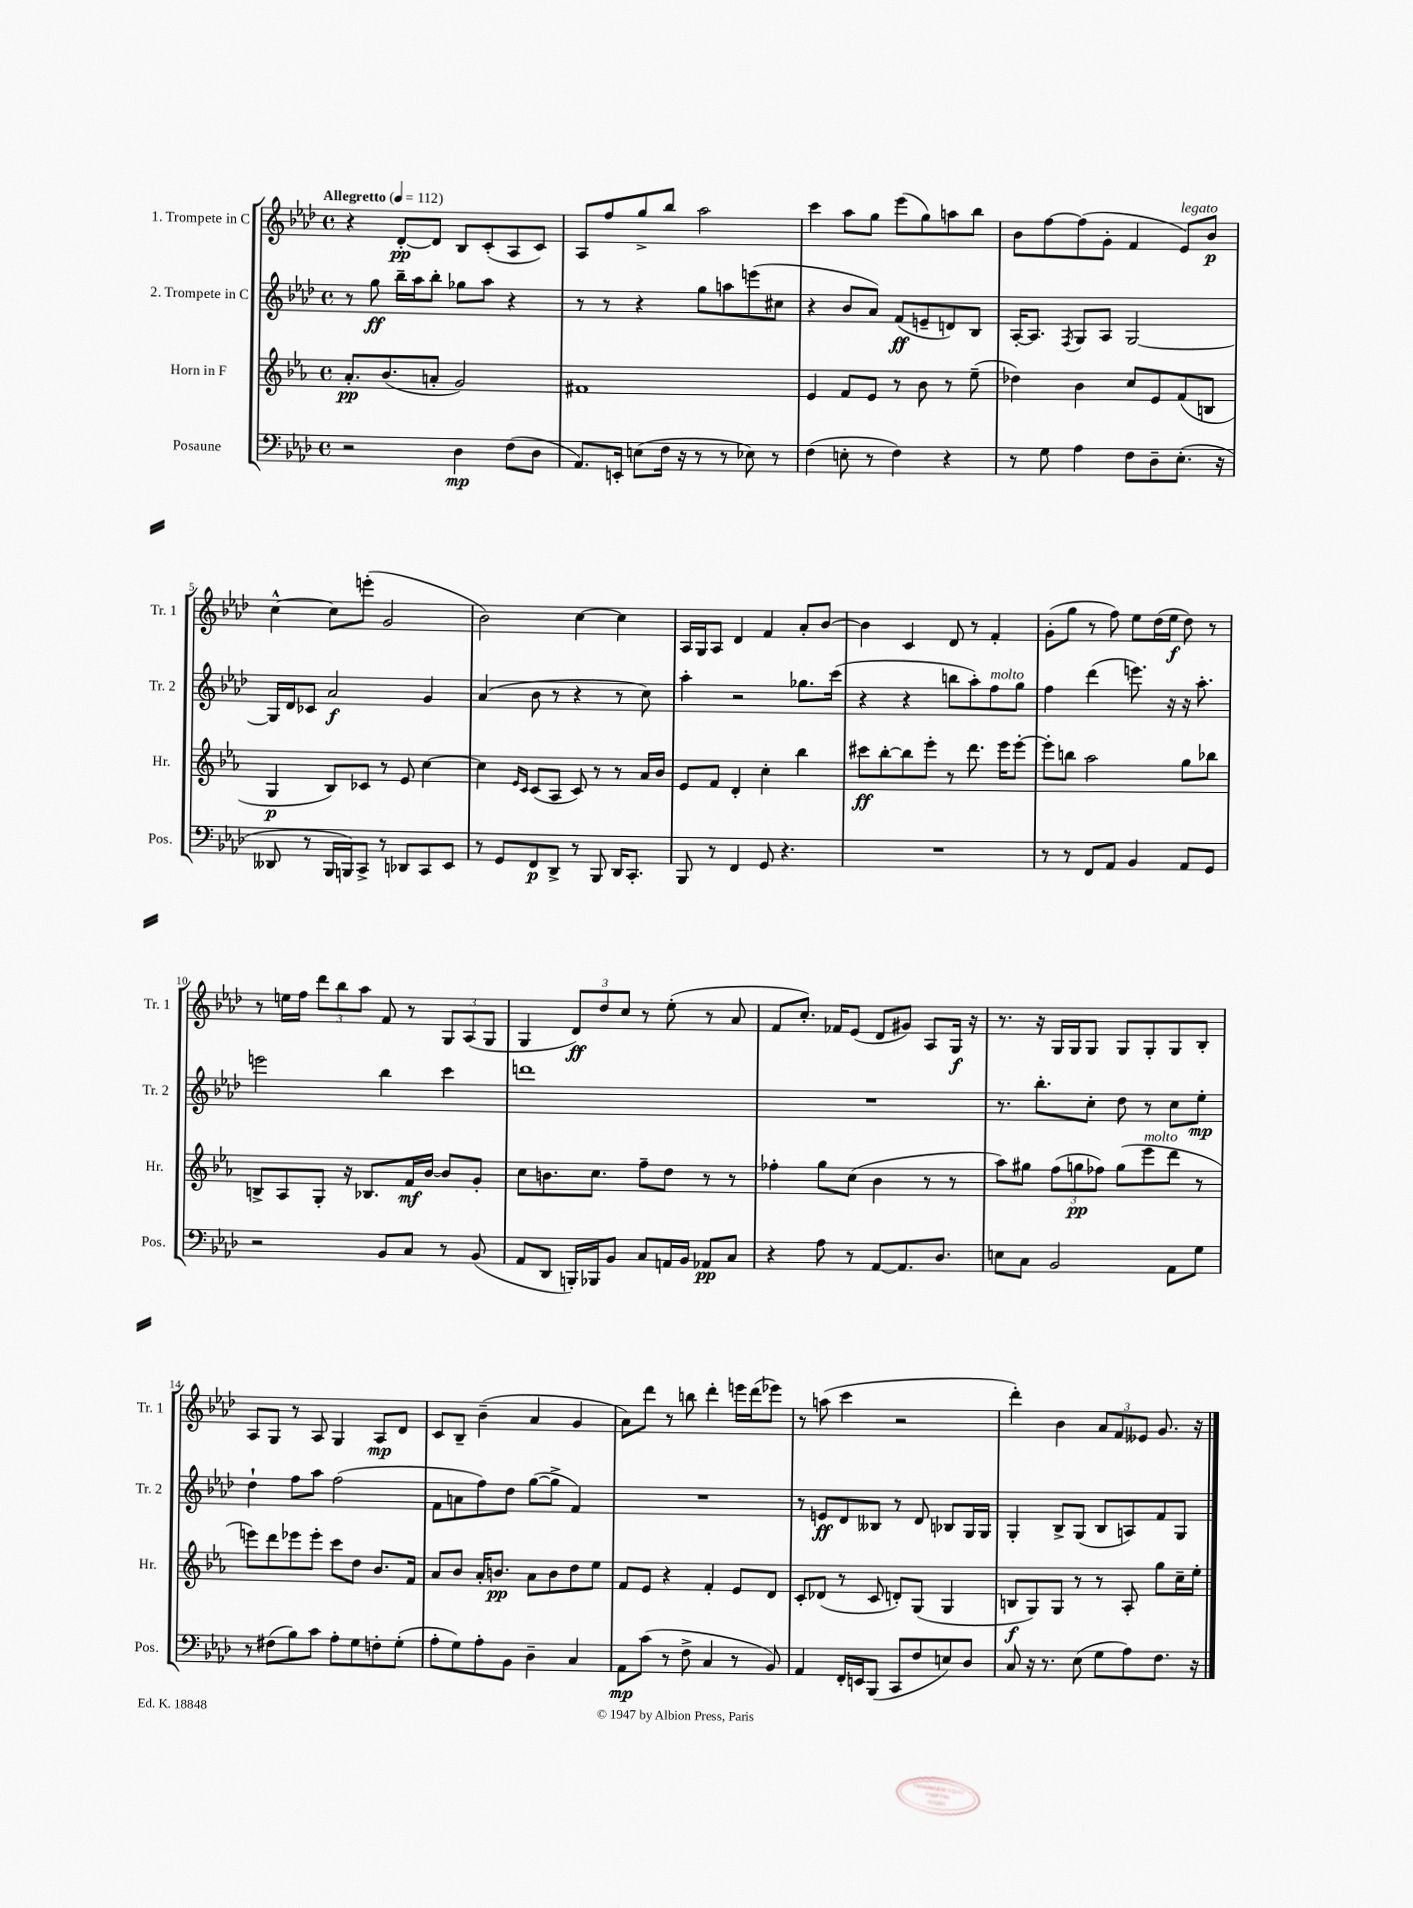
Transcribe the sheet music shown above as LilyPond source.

<<
\new StaffGroup <<
\new Staff = "s0" \with { instrumentName = "1. Trompete in C" shortInstrumentName = "Tr. 1" } {
    \clef treble \key aes \major \defaultTimeSignature \time 4/4 \tempo "Allegretto" 4 = 112
    r4 des'8~-.\pp des'8 bes8 c'8-.( aes8 c'8) |
    aes8 f''8 g''8-> bes''8 aes''2 |
    c'''4 aes''8 g''8 ees'''8( g''8) a''8 bes''8 |
    bes'8 f''8~ f''8( g'8-. f'4 ees'8^\markup { \italic "legato" }) bes'8\p |
    c''4~-^ c''8 e'''8-.( g'2 |
    bes'2) c''4~ c''4 |
    aes16 g16 aes8 des'4 f'4 aes'8-. bes'8~ |
    bes'4 c'4 des'8 r8 f'4-. |
    g'8-.( g''8 r8 f''8) ees''8 des''16( ees''16\f des''8) r8 |
    r8 e''16 f''16 \tuplet 3/2 { des'''8 bes''8 aes''8 } f'8 r8 \tuplet 3/2 { g8 aes8( g8 } |
    g4 \tuplet 3/2 { des'8\ff) des''8 c''8 } r8 ees''8-.( r8 aes'8 |
    f'8 c''8.-.) fes'16 ees'8( des'8 gis'8) aes8 g16\f r16 |
    r8. r16 g16 g16 g8 g8 g8-. g8 bes8-. |
    aes8 g8 r8 aes8 g4 aes8\mp des'8 |
    c'8 bes8-- bes'4--( aes'4 g'4 |
    aes'8) des'''8 r8 b''8 des'''4-. e'''16 des'''16( ees'''8) |
    r8 a''8( c'''4 r2 |
    des'''4-.) bes'4 \tuplet 3/2 { aes'8 f'8 eeses'8 } g'8. r16 \bar "|." |
}
\new Staff = "s1" \with { instrumentName = "2. Trompete in C" shortInstrumentName = "Tr. 2" } {
    \clef treble \key aes \major \defaultTimeSignature \time 4/4
    r8 g''8\ff bes''16-- aes''16 bes''8-. ges''8 aes''8 r4 |
    r8 r8 r4 g''8 a''8 e'''8( cis''8 |
    r4 bes'8 aes'8) f'8\ff( e'8-- d'8) bes8 |
    aes16~-. aes8. \acciaccatura { f8 } g8 aes8 g2~ |
    g16 des'16 ces'8 aes'2\f g'4 |
    aes'4( bes'8 r8 r4 r8 c''8) |
    aes''4-. r2 ges''8. c'''16( |
    r4 r4 b''8 aes''8-.) f''8^\markup { \italic "molto" } g''8 |
    f''4 des'''4( e'''8.) r16 r16 aes''8.-. |
    e'''2 bes''4 c'''4 |
    d'''1 |
    R1 |
    r8. bes''8.-. c''8-. des''8 r8 c''8 ees''8-.\mp |
    des''4-! f''8 aes''8 f''2( |
    f'8 a'8 f''8) des''8 g''8~( g''8-> f'4) |
    R1 |
    r8 e'8\ff des'8 beses8 r8 des'8 bes8 g16 g16 |
    g4-. bes8-> g8( bes8 a8) f'8 g8 \bar "|." |
}
\new Staff = "s2" \with { instrumentName = "Horn in F" shortInstrumentName = "Hr." } {
    \clef treble \key ees \major \defaultTimeSignature \time 4/4
    aes'8.-.\pp bes'8.( a'8-. g'2) |
    fis'1 |
    ees'4 f'8 ees'8 r8 bes'8 r8 ees''8--( |
    des''4) bes'4 c''8 ees'8 f'8( b8 |
    g4\p bes8) ces'8 r8 ees'8 c''4~ |
    c''4 \grace { ees'16 c'16 } c'8( aes8 c'8) r8 r8 aes'16 bes'16 |
    ees'8 f'8 d'4-. c''4-. bes''4 |
    cis'''8\ff bes''8~-. bes''8 ees'''8-. r8 d'''8. ees'''16 ees'''8~-. |
    ees'''8-. b''8 aes''2 g''8 bes''8 |
    b8-> aes8 g8-. r16 bes8. f'16\mf bes'16~ bes'8 g'8-. |
    c''8 b'8. c''8. f''8-- d''8 r8 r8 |
    fes''4-. g''8 c''8( bes'4 r8 r8 |
    aes''8) gis''8 \tuplet 3/2 { f''8( g''8\pp fes''8) } g''8( ees'''8^\markup { \italic "molto" } d'''8 r8 |
    e'''8) d'''8 ees'''8 ees'''8-. c'''8 d''8 bes'8. f'16 |
    aes'8 bes'8 aes'16-. b'8.\pp aes'8 b'8 d''8 ees''8 |
    f'8 ees'8 r4 f'4-. ees'8 d'8 |
    c'8-. des'8( r8 c'8 d'8-.) g8( g4 |
    b8\f g8) g8 r8 r8 aes8-. g''8 c''16-- ees''16-. \bar "|." |
}
\new Staff = "s3" \with { instrumentName = "Posaune" shortInstrumentName = "Pos." } {
    \clef bass \key aes \major \defaultTimeSignature \time 4/4
    r2 des4\mp f8( des8 |
    aes,8.) e,16-. e8( f16 r16 r8 r8 ees8) r8 |
    f4( e8-. r8 f4) r4 |
    r8 g8 aes4 f8 des8-- ees8.-.( r16 |
    deses,8 r8 bes,,16 b,,16) c,8-> r8 des,8 c,8 ees,8 |
    r8 g,8 f,8\p des,8-> r8 bes,,8 des,16 c,8.-. |
    bes,,8 r8 f,4 g,8 r4. |
    R1 |
    r8 r8 f,8 aes,8 bes,4 aes,8 g,8 |
    r2 bes,8 c8 r8 bes,8( |
    aes,8 des,8 b,,16-.) bes,,16 bes,8 c8 a,16 bes,16 aes,8\pp c8 |
    r4 aes8 r8 aes,8~ aes,8. des8. |
    e8 c8 bes,2 aes,8 g8 |
    r8 fis8( bes8) c'8 aes8-. g8 f8-. g8-.( |
    aes8-. g8) aes8-. bes,8 des4-- c4 |
    aes,8\mp c'8( r8 f8-> c4 r8 bes,8) |
    aes,4 f,16-. e,16 bes,,8( c,8 f8 e8) des8 |
    c8 r16 r8. ees8( g8 aes8) f8. r16 \bar "|." |
}
>>
>>
